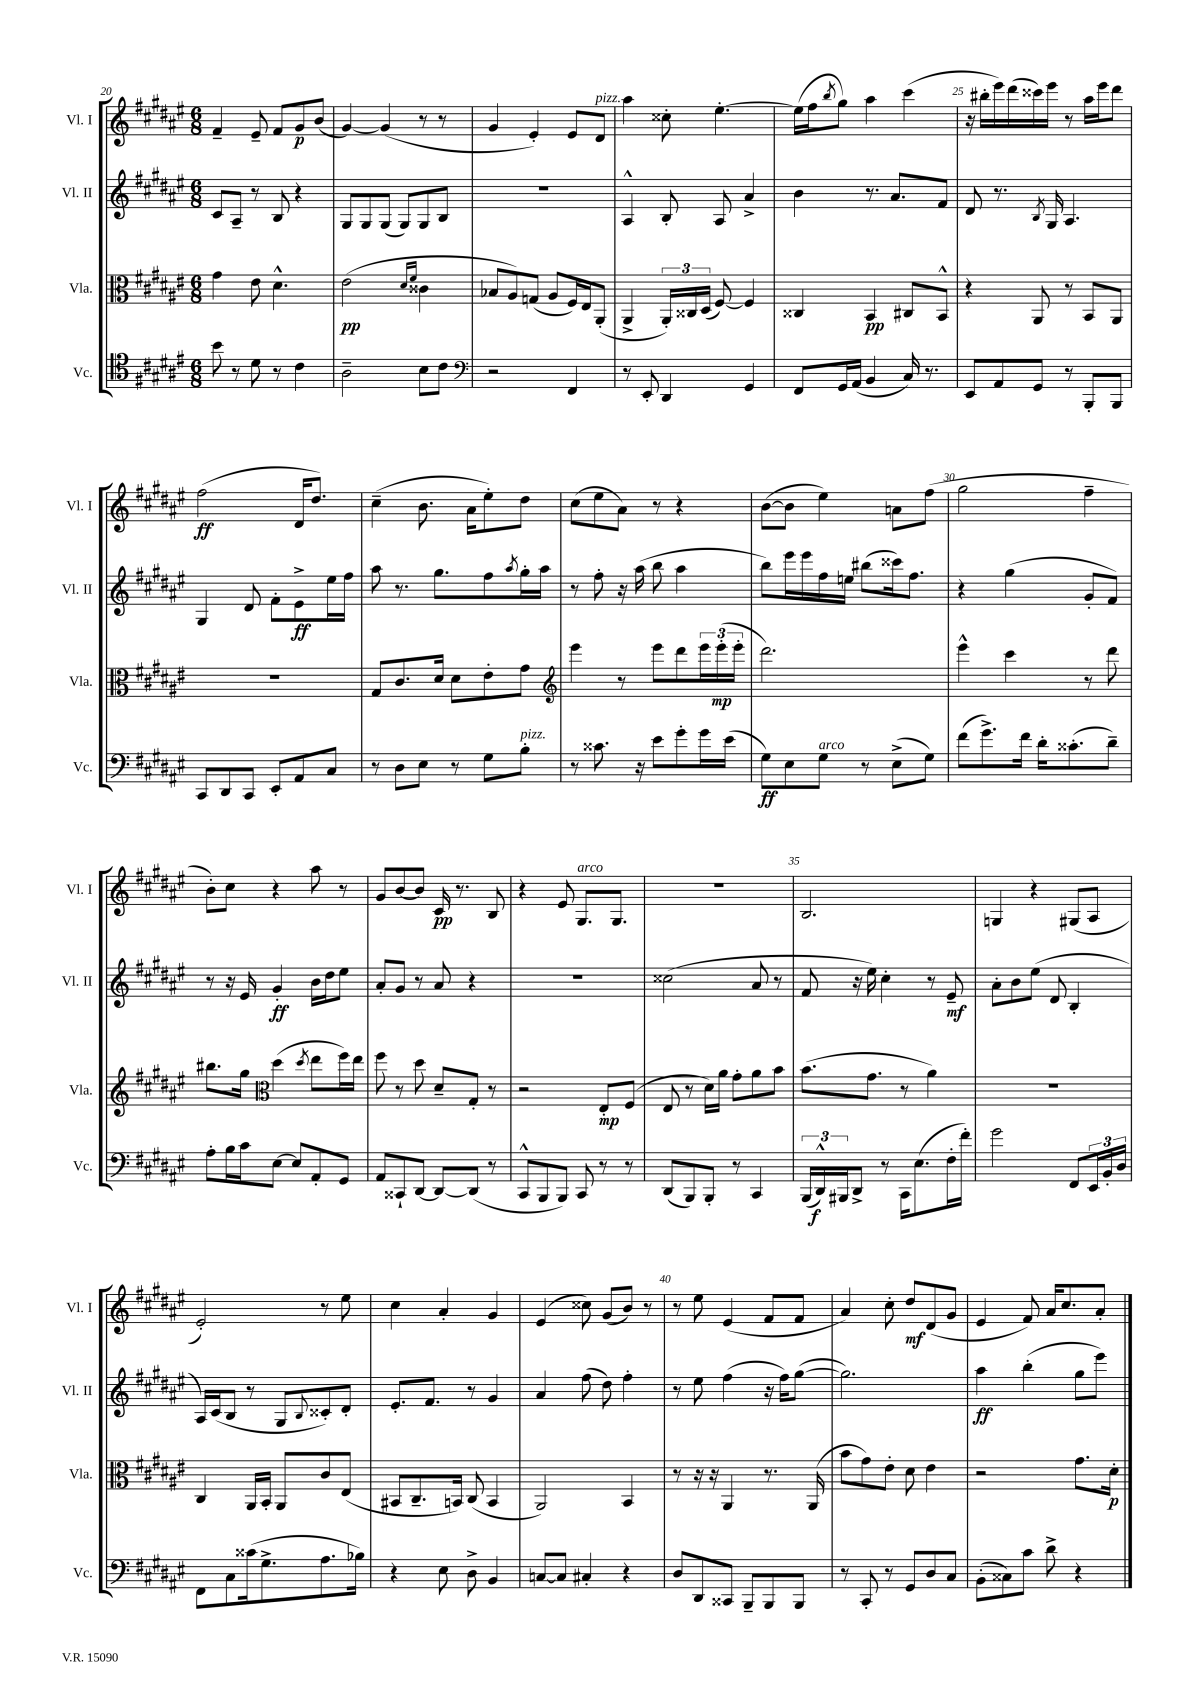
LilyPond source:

<<
\new StaffGroup <<
\new Staff = "s0" \with { instrumentName = "Vl. I" shortInstrumentName = "Vl. I" } {
    \clef treble \key fis \major \numericTimeSignature \time 6/8
    fis'4-- eis'8-- fis'8 gis'8\p b'8( |
    gis'4~) gis'4( r8 r8 |
    gis'4 eis'4-.) eis'8 dis'8^\markup { \italic "pizz." } |
    ais''4 cisis''8-. eis''4.~-. |
    eis''16( fis''16 \acciaccatura { b''8 } gis''8) ais''4 cis'''4( |
    r16 bis''16-. eis'''16) dis'''16( cisis'''16) eis'''16 r8 ais''16 eis'''16 dis'''8 |
    fis''2\ff( dis'16 dis''8.) |
    cis''4--( b'8. ais'16 eis''8-.) dis''8 |
    cis''8( eis''8 ais'8) r8 r4 |
    b'8~( b'8 eis''4) a'8 fis''8( |
    gis''2 fis''4-- |
    b'8-.) cis''8 r4 ais''8 r8 |
    gis'8 b'8~ b'8 cis'16\pp r8. b8 |
    r4 eis'8 gis8.^\markup { \italic "arco" } gis8. |
    R2. |
    b2. |
    g4 r4 gis8( ais8 |
    eis'2-.) r8 eis''8 |
    cis''4 ais'4-. gis'4 |
    eis'4( cisis''8) gis'8( b'8) r8 |
    r8 eis''8 eis'4( fis'8 fis'8 |
    ais'4) cis''8-. dis''8\mf dis'8( gis'8 |
    eis'4 fis'8) ais'16 cis''8. ais'8-. \bar "|." |
}
\new Staff = "s1" \with { instrumentName = "Vl. II" shortInstrumentName = "Vl. II" } {
    \clef treble \key fis \major \numericTimeSignature \time 6/8
    cis'8 ais8-- r8 b8 r4 |
    gis8 gis8 gis8( gis8) gis8 b8 |
    R2. |
    ais4-^ b8-. ais8 ais'4-> |
    b'4 r8. ais'8. fis'8 |
    dis'8 r8. \acciaccatura { b8 } gis16 ais4. |
    gis4 dis'8 fis'8-. eis'8->\ff eis''16 fis''16 |
    ais''8 r8. gis''8. fis''8 \acciaccatura { ais''8 } gis''16-. ais''16 |
    r8 fis''8-. r16 ais''16( b''8 ais''4 |
    b''8) eis'''16 eis'''16 fis''16 e''16 bis''8( cisis'''16) fis''8. |
    r4 gis''4( gis'8-. fis'8) |
    r8 r16 eis'16 gis'4-.\ff b'16 dis''16 eis''8 |
    ais'8-. gis'8 r8 ais'8 r4 |
    R2. |
    cisis''2( ais'8 r8 |
    fis'8 r16 eis''16) cis''4-. r8 eis'8--\mf |
    ais'8-. b'8 eis''8( dis'8 b4-. |
    ais16) cis'16( b8 r8 gis8 \appoggiatura { b8 } cisis'8-.) dis'8-. |
    eis'8.-. fis'8. r8 gis'4 |
    ais'4 fis''8( dis''8) fis''4-. |
    r8 eis''8 fis''4( r16 fis''16) gis''8~( |
    gis''2.) |
    ais''4\ff b''4-.( gis''8 eis'''8) \bar "|." |
}
\new Staff = "s2" \with { instrumentName = "Vla." shortInstrumentName = "Vla." } {
    \clef alto \key fis \major \numericTimeSignature \time 6/8
    gis'4 eis'8 dis'4.-^ |
    eis'2\pp( \grace { dis'16 fis'16 } cisis'4 |
    bes8 ais8) g8( ais8 fis16) eis16 ais,8-.( |
    ais,4-> \tuplet 3/2 { ais,16-.) cisis16 dis16( } fis8~) fis4 |
    cisis4 b,4\pp cis8 b,8-^ |
    r4 ais,8 r8 b,8 ais,8 |
    R2. |
    gis8 cis'8. dis'16 dis'8 eis'8-. gis'8 |
    \clef treble eis'''4 r8 eis'''8 dis'''8 \tuplet 3/2 { eis'''16 eis'''16-.\mp( eis'''16-. } |
    dis'''2.) |
    eis'''4-^ cis'''4 r8 dis'''8 |
    bis''8. gis''16 \clef alto dis''4( \acciaccatura { dis''8 } eis''8 fis''16) eis''16 |
    fis''8 r8 dis''8 dis'8-- gis8-. r8 |
    r2 eis8-.\mp fis8( |
    eis8 r8 dis'16) ais'16 gis'8-. ais'8 b'8 |
    b'8.( gis'8. r8 ais'4) |
    R2. |
    cis4 ais,16 b,16-. ais,8 cis'8 eis8( |
    bis,8 cis8.-- b,16) cis8( b,4 |
    ais,2) b,4 |
    r8 r16 r16 ais,4 r8. ais,16( |
    b'8 gis'8) eis'8-. dis'8 eis'4 |
    r2 gis'8. dis'16-.\p \bar "|." |
}
\new Staff = "s3" \with { instrumentName = "Vc." shortInstrumentName = "Vc." } {
    \clef tenor \key fis \major \numericTimeSignature \time 6/8
    b'8 r8 dis'8 r8 cis'4 |
    ais2-- b8 cis'8 |
    \clef bass r2 fis,4 |
    r8 eis,8-. dis,4 gis,4 |
    fis,8 gis,16 ais,16( b,4 cis16) r8. |
    eis,8 ais,8 gis,8 r8 b,,8-. b,,8 |
    cis,8 dis,8 cis,8 eis,8-. ais,8 cis8 |
    r8 dis8 eis8 r8 gis8 b8-.^\markup { \italic "pizz." } |
    r8 cisis'8. r16 eis'8 gis'8-. gis'16 eis'16( |
    gis8\ff) eis8 gis8^\markup { \italic "arco" } r8 eis8->( gis8) |
    fis'8( gis'8.->) fis'16 dis'16-. cisis'8.-.( dis'8--) |
    ais8-. b16 cis'16 eis8~ eis8 ais,8-. gis,8 |
    ais,8 cisis,8-! dis,8~ dis,8~ dis,8( r8 |
    cis,8-^ b,,8 b,,8) cis,8 r8 r8 |
    dis,8( b,,8) b,,8-. r8 cis,4 |
    \tuplet 3/2 { b,,16( dis,16-^\f) bis,,16 } dis,8-> r8 cis,16 eis8.( fis16-. fis'16-.) |
    gis'2 fis,8 \tuplet 3/2 { eis,16 b,16-. dis16 } |
    fis,8 cis8 cisis'16( gis8.-> ais8. bes16) |
    r4 eis8 dis8-> b,4 |
    c8~ c8 cis4-. r4 |
    dis8 dis,8 cisis,8 b,,8-- b,,8 b,,8 |
    r8 cis,8-. r8 gis,8 dis8 cis8 |
    b,8-.( cisis8) cis'8 dis'8-> r4 \bar "|." |
}
>>
>>
\layout { \context { \Score currentBarNumber = #20 \override BarNumber.break-visibility = ##(#f #t #t) barNumberVisibility = #(every-nth-bar-number-visible 5) } }
